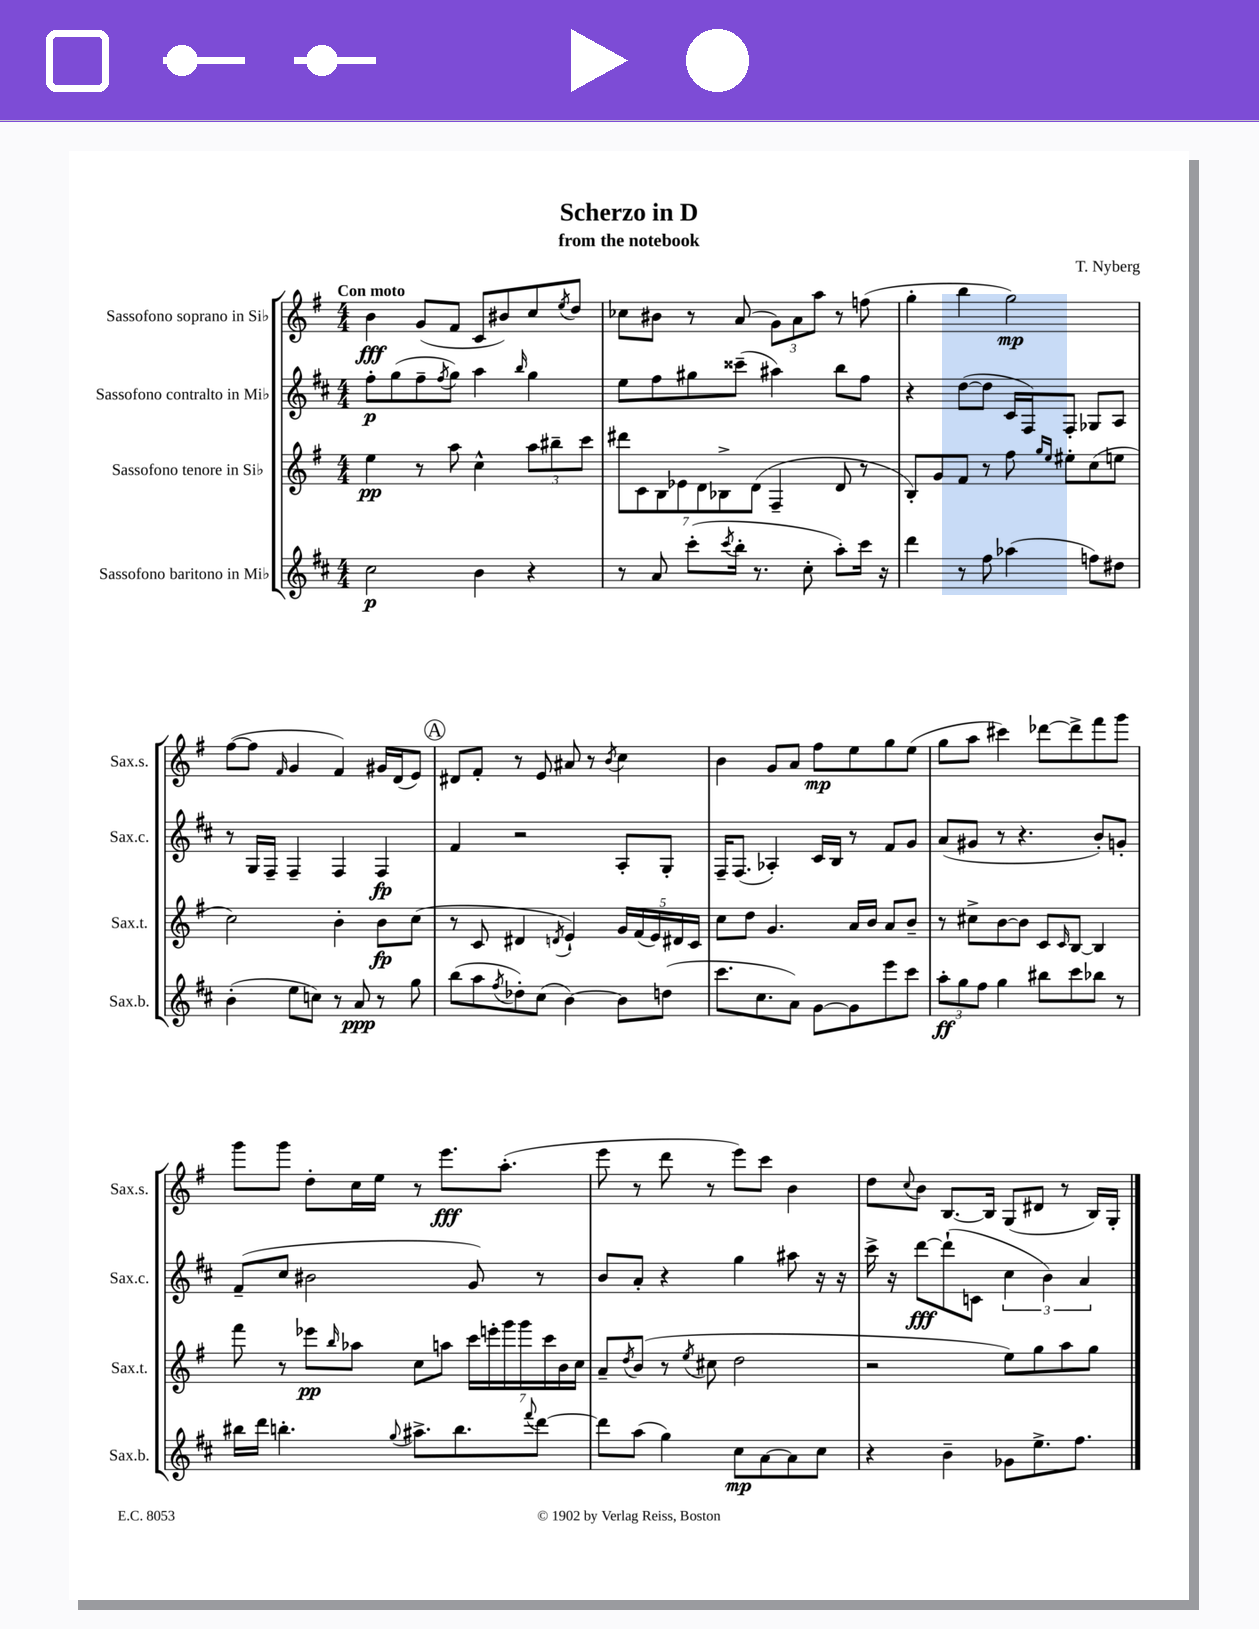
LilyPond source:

\header { title = "Scherzo in D" composer = "T. Nyberg" subtitle = "from the notebook" }
<<
\new StaffGroup <<
\new Staff = "s0" \with { instrumentName = "Sassofono soprano in Sib" shortInstrumentName = "Sax.s." } {
    \clef treble \key g \major \numericTimeSignature \time 4/4 \tempo "Con moto"
    b'4\fff g'8( fis'8 c'8 bis'8) c''8 \acciaccatura { e''8 } d''8 |
    ces''8 bis'8 r8 a'8( \tuplet 3/2 { g'8) a'8 a''8 } r8 f''8( |
    g''4-. b''4 g''2\mp) |
    fis''8~( fis''8 \grace { fis'16 } g'4 fis'4) gis'16 d'16( e'8) |
    \mark \markup { \circle "A" } dis'8 fis'8-. r8 e'8 ais'8 r8 \acciaccatura { b'8 } c''4 |
    b'4 g'8 a'8 fis''8\mp e''8 g''8 e''8( |
    g''8 a''8 cis'''4) des'''8~ des'''8-> fis'''8 g'''8 |
    g'''8 g'''8 d''8-. c''16 e''16 r8 e'''8.\fff a''8.-.( |
    e'''8 r8 d'''8 r8 e'''8) c'''8 b'4 |
    d''8 \appoggiatura { c''8 } b'8 b8.~ b16 g8( dis'8 r8 b16) g16-. \bar "|." |
}
\new Staff = "s1" \with { instrumentName = "Sassofono contralto in Mib" shortInstrumentName = "Sax.c." } {
    \clef treble \key d \major \numericTimeSignature \time 4/4
    fis''8-.\p g''8( fis''8-- \acciaccatura { fis''8 } g''8) a''4 \grace { b''16 } g''4 |
    e''8 fis''8 gis''8 cisis'''8--( ais''4) b''8 fis''8 |
    r4 d''8~( d''8 cis'16 fis16) fis8-. ges8 a8 |
    r8 g16 fis16-- fis4-- fis4 fis4\fp |
    \mark \markup { \circle "A" } fis'4 r2 a8-. g8-. |
    fis16-- fis8.( aes4-.) cis'16 b16 r8 fis'8 g'8 |
    a'8( gis'8 r8 r4. b'8-.) g'8-. |
    fis'8--( cis''8 bis'2 g'8) r8 |
    b'8 a'8-. r4 g''4 ais''8 r16 r16 |
    cis'''16-> r16 d'''8~\fff d'''8-!( c'8 \tuplet 3/2 { cis''4 b'4) a'4 } \bar "|." |
}
\new Staff = "s2" \with { instrumentName = "Sassofono tenore in Sib" shortInstrumentName = "Sax.t." } {
    \clef treble \key g \major \numericTimeSignature \time 4/4
    e''4\pp r8 a''8 c''4-^ \tuplet 3/2 { a''8 bis''8-- c'''8 } |
    \tuplet 7/4 { dis'''8 c'8 b8 ees'8 d'8 bes8-> d'8( } fis4-- d'8 r8 |
    b8-.) g'8 fis'8 r8 fis''8 \grace { g''16 e''16 } eis''8-. c''8( e''8 |
    c''2) b'4-. b'8\fp c''8( |
    \mark \markup { \circle "A" } r8 c'8 dis'4 \acciaccatura { d'8 } e'4-!) \tuplet 5/4 { g'16 fis'16( e'16) dis'16 c'16 } |
    c''8 d''8 g'4. a'16 b'16 a'8 b'8-- |
    r8 cis''8-> b'8~ b'8 c'8 \grace { c'16 } b8~ b4 |
    fis'''8 r8 ees'''8\pp \grace { b''16 } aes''8 c''8 a''8 \tuplet 7/4 { c'''16 e'''16-. g'''16 g'''16 c'''16 b'16 c''16 } |
    a'8-- \acciaccatura { d''8 } b'8( r8 \acciaccatura { e''8 } cis''8 d''2 |
    r2 e''8) g''8 a''8 g''8 \bar "|." |
}
\new Staff = "s3" \with { instrumentName = "Sassofono baritono in Mib" shortInstrumentName = "Sax.b." } {
    \clef treble \key d \major \numericTimeSignature \time 4/4
    cis''2\p b'4 r4 |
    r8 a'8 cis'''8-.( \acciaccatura { cis'''8 } b''16-. r8. cis''8-. a''8-.) cis'''16 r16 |
    d'''4 r8 fis''8 aes''4( f''8) dis''8 |
    b'4-.( e''8 c''8) r8 a'8\ppp r8 g''8 |
    \mark \markup { \circle "A" } b''8( a''8 \acciaccatura { fis''8 } des''8-.) cis''8( b'4~) b'8 d''8( |
    cis'''8. cis''8. a'8) g'8~ g'8 e'''8 cis'''8 |
    \tuplet 3/2 { a''8-.\ff g''8 fis''8 } g''4 bis''8 cis'''8 bes''8 r8 |
    bis''16 d'''16 b''4.-. \appoggiatura { g''8 } ais''8.-> b''8. \appoggiatura { fis'''8 } d'''8~ |
    d'''8 a''8( g''4) cis''8\mp a'8~ a'8 cis''8 |
    r4 b'4-- ges'8 e''8.-> fis''8. \bar "|." |
}
>>
>>
\layout { \context { \Score \remove "Bar_number_engraver" } }
